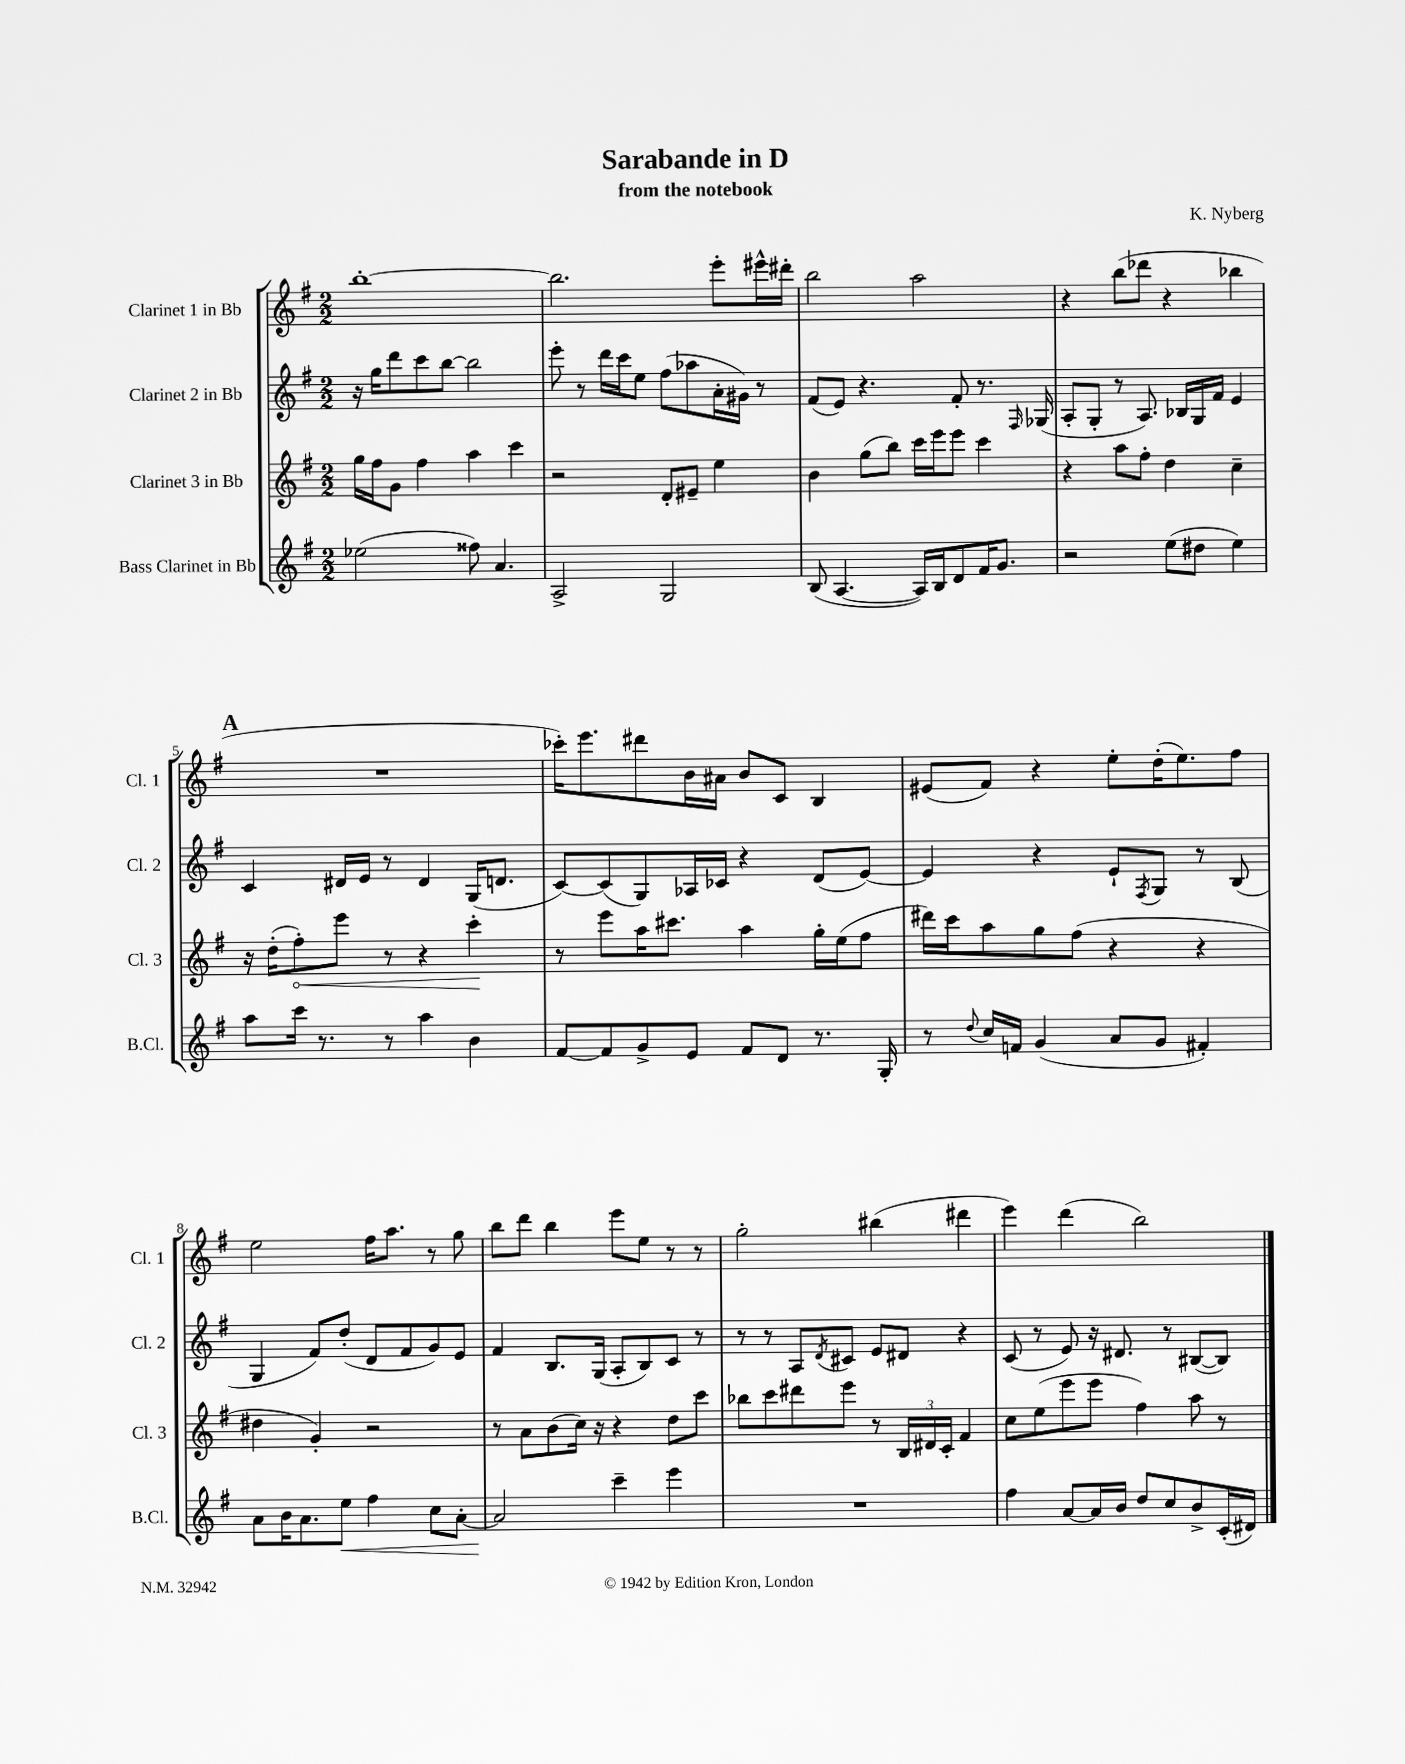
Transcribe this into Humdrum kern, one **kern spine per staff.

**kern	**dynam	**kern	**dynam	**kern	**kern
*part4	*part4	*part3	*part3	*part2	*part1
*staff4	*staff4	*staff3	*staff3	*staff2	*staff1
*I"Bass Clarinet in Bb	*	*I"Clarinet 3 in Bb	*	*I"Clarinet 2 in Bb	*I"Clarinet 1 in Bb
*I'B.Cl.	*	*I'Cl. 3	*	*I'Cl. 2	*I'Cl. 1
*clefG2	*	*clefG2	*	*clefG2	*clefG2
*k[f#]	*	*k[f#]	*	*k[f#]	*k[f#]
*M2/2	*	*M2/2	*	*M2/2	*M2/2
=1	=1	=1	=1	=1	=1
(2ee-X\	.	16gg\LL	.	16r	[1bb'
.	.	16ff#\J	.	16gg\KL	.
.	.	8g\J	.	8ddd\	.
.	.	4ff#\	.	8ccc\	.
.	.	.	.	[8bb\J	.
8ff##X\)	.	4aa\	.	2bb\]	.
4.a/	.	.	.	.	.
.	.	4ccc\	.	.	.
=2	=2	=2	=2	=2	=2
2A^/	.	2r	.	8eee'\	2.bb\]
.	.	.	.	8r	.
.	.	.	.	16ddd\LL	.
.	.	.	.	16ccc\J	.
.	.	.	.	8ee\J	.
2G/	.	8d'/L	.	(8ff#\L	.
.	.	8e#X~/J	.	8aa-X\	.
.	.	4ee\	.	16a'\L	8eee'\L
.	.	.	.	16g#X\JJ)	.
.	.	.	.	8r	16eee#X^^\L
.	.	.	.	.	16ddd#X'\JJ
=3	=3	=3	=3	=3	=3
(8B/	.	4b\	.	(8f#/L	2bb\
[4.A/	.	.	.	8e/J)	.
.	.	(8gg\L	.	4.r	.
.	.	8bb\J)	.	.	.
16A/LL])	.	16ccc\LL	.	.	2aa\
16B/J	.	16eee\J	.	.	.
8d/	.	8eee\J	.	8f#'/	.
16f#/K	.	4ccc\	.	8.r	.
8.g/J	.	.	.	.	.
.	.	.	.	16qqF#/	.
.	.	.	.	(16G-X/	.
=4	=4	=4	=4	=4	=4
2r	.	4r	.	8A'/L	4r
.	.	.	.	8G'/J	.
.	.	8aa\L	.	8r	(8bb\L
.	.	8ff#'\J	.	8.A/)	8ddd-X\J
(8ee\L	.	4dd\	.	.	4r
.	.	.	.	16B-X/LL	.
8dd#X\J	.	.	.	16G/	.
.	.	.	.	16f#/JJ	.
4ee\)	.	4cc~\	.	4e/	4bb-X\
!!LO:LB:g=z
!!LO:REH:place=s1:t=A
=5	=5	=5	=5	=5	=5
8aa\L	.	16r	.	4c/	1r
.	.	(16dd'\KL	.	.	.
!	!	!	!LO:HP:b	!	!
16ccc\Jk	.	8ff#'\)	<	.	.
8.r	.	.	.	.	.
.	.	8eee\J	.	16d#X/LL	.
.	.	.	.	16e/JJ	.
8r	.	8r	.	8r	.
4aa\	.	4r	.	4d#/	.
4b\	.	4ccc'\	.	(16G/KL	.
.	.	.	.	8.dn/J	.
.	.	.	[	.	.
=6	=6	=6	=6	=6	=6
[8f#/L	.	8r	.	[8c/L)	16ccc-X'\KL)
.	.	.	.	.	8.eee\
8f#/]	.	8eee\L	.	(8c/]	.
8g^/	.	16aa\K	.	8G/)	8ddd#X\
.	.	8.ccc#X\J	.	.	.
8e/J	.	.	.	16A-X/L	16b\L
.	.	.	.	16c-X/JJ	16a#X\JJ
8f#/L	.	4aa\	.	4r	8b/L
8d/J	.	.	.	.	8c/J
8.r	.	16gg'\LL	.	(8d/L	4B/
.	.	(16ee\J	.	.	.
.	.	8ff#\J	.	[8e/J)	.
16G'/	.	.	.	.	.
=7	=7	=7	=7	=7	=7
8r	.	16ddd#X\LL)	.	4e/]	(8e#X/L
.	.	16ccc\J	.	.	.
8qqdd/	.	.	.	.	.
16cc/LL	.	8aa\	.	.	8f#/J)
16fn/JJ	.	.	.	.	.
(4g/	.	8gg\	.	4r	4r
.	.	(8ff#\J	.	.	.
8a/L	.	4r	.	8e`/L	8ee'\L
.	.	.	.	8qF#/	.
8g/J	.	.	.	8G/J	(16dd'\K
.	.	.	.	.	8.ee\)
4f#X'/)	.	4r	.	8r	.
.	.	.	.	(8B/	8ff#\J
!!LO:LB:g=z
=8	=8	=8	=8	=8	=8
8a\L	.	4dd#X\	.	4G/	2ee\
16b\K	.	.	.	.	.
8.a\	.	.	.	.	.
.	.	4g'/)	.	8f#/L)	.
!	!LO:HP:b	!	!	!	!
8ee\J	<	.	.	(8dd'/J	.
4ff#\	.	2r	.	8d/L	16ff#\KL
.	.	.	.	.	8.aa\J
.	.	.	.	8f#/	.
8cc\L	.	.	.	8g/)	8r
[8a'\J	.	.	.	8e/J	8gg\
=9	=9	=9	=9	=9	=9
2a/]	.	8r	.	4f#/	8bb\L
.	.	8a\L	.	.	8ddd\J
.	.	(8b\	.	8.B/L	4bb\
.	.	16cc\Jk)	.	.	.
.	.	16r	.	(16G/Jk	.
4ccc~\	[	4r	.	8A'/L	8eee\L
.	.	.	.	8B/)	8ee\J
4eee\	.	8dd\L	.	8c/J	8r
.	.	8ccc\J	.	8r	8r
=10	=10	=10	=10	=10	=10
1r	.	8bb-X\L	.	8r	2gg'\
.	.	8ccc\	.	8r	.
.	.	8ddd#X\	.	8A/L	.
.	.	.	.	8qd/	.
.	.	8eee\J	.	8c#X/J	.
.	.	8r	.	8e/L	(4bb#X\
.	.	24B/LL	.	8d#X/J	.
.	.	24d#X/	.	.	.
.	.	24c'/JJ	.	.	.
.	.	4f#/	.	4r	4ddd#X\
=11	=11	=11	=11	=11	=11
4ff#\	.	8cc\L	.	(8c/	4eee\)
.	.	(8ee\	.	8r	.
[8a/L	.	8eee\	.	8e/)	(4ddd\
16a/L]	.	8eee\J	.	16r	.
16b/JJ	.	.	.	8.d#X/	.
8dd/L	.	4ff#\)	.	.	2bb\)
8cc/	.	.	.	8r	.
8b^/	.	8aa\	.	([8B#X/L	.
(16c'/L	.	8r	.	8B#/J])	.
16d#X/JJ)	.	.	.	.	.
==	==	==	==	==	==
*-	*-	*-	*-	*-	*-
